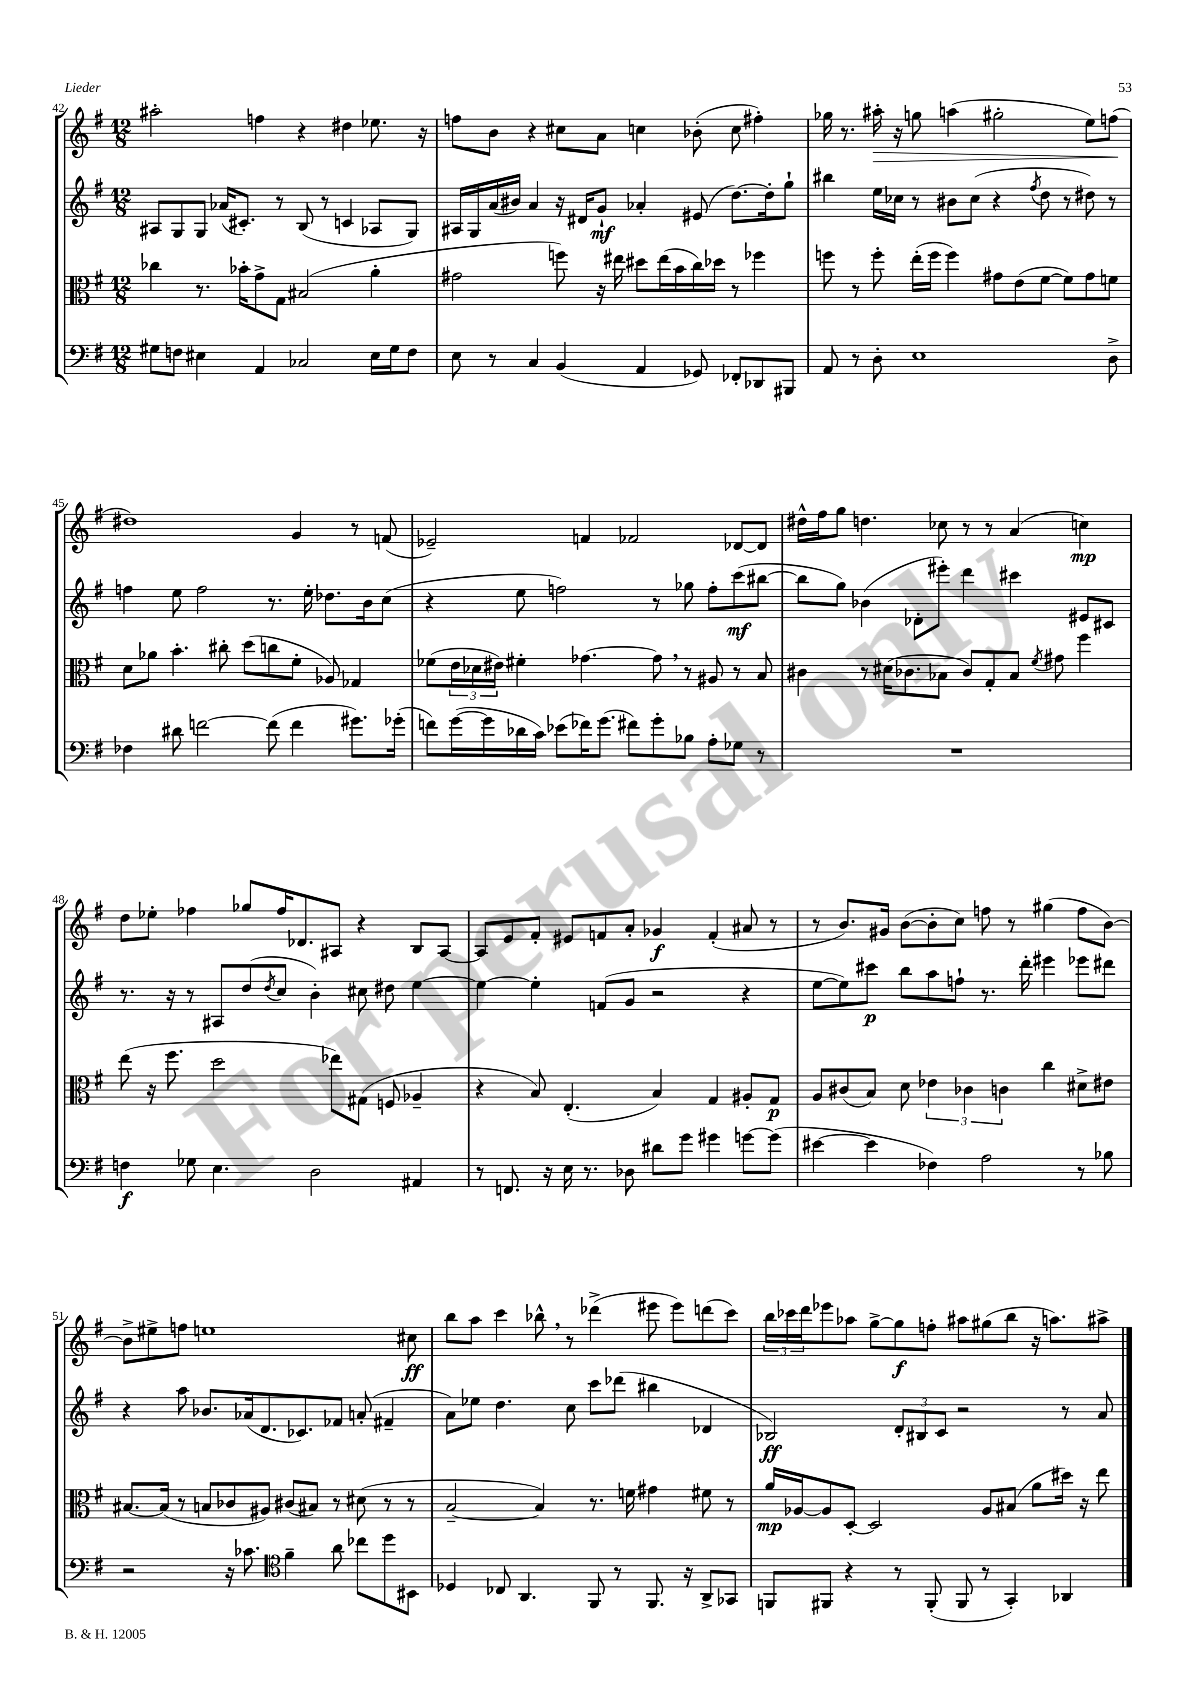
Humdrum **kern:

**kern	**kern	**kern	**kern
*staff4	*staff3	*staff2	*staff1
*clefF4	*clefC3	*clefG2	*clefG2
*k[f#]	*k[f#]	*k[f#]	*k[f#]
*M12/8	*M12/8	*M12/8	*M12/8
8G#	4cc-	8A#	2aa#'
8F	.	8G	.
4E#	8.r	8G	.
.	.	(16a-	.
.	16b-'	8.c#')	.
4AA	8g^	.	4ff
.	8G	8r	.
2C-	(2B#	(8B	4r
.	.	8r	.
.	.	4c	4dd#
16E#	4a'	8A-	8.ee-
16G#	.	.	.
8F	.	8G)	.
.	.	.	16r
=	=	=	=
8E	2g#	16A#	8ff
.	.	16G	.
8r	.	(16a	8b
.	.	16b#)	.
4C	.	4a	4r
(4BB	8ff)	16r	8cc#
.	.	16d#	.
.	16r	8g`	8a
.	16ee#	.	.
4AA	8dd#	4a-'	4cc
.	(16ee#	.	.
.	16b	.	.
8GG-)	16cc)	(8e#	(8b-'
.	16dd-	.	.
8FF-'	8r	[8.dd)	8cc
8DD-	4ff-	.	4ff#')
.	.	16dd']	.
8BBB#	.	8gg`	.
=	=	=	=
8AA	8ff	4bb#	16gg-
.	.	.	8.r
8r	8r	.	.
8D'	8ff'	16ee	16aa#'
.	.	16cc-	16r
1E	(16ee'	8r	8gg
.	16ff	.	.
.	4ff)	8b#	(4aa
.	.	(8cc-	.
.	8g#	4r	2gg#'
.	(8e	.	.
.	.	8qff#	.
.	[8f#	8dd	.
.	8f#])	8r	.
.	8g#	8dd#)	8ee)
8D^	8f	8r	(8ff
=	=	=	=
4F-	8d	4ff	1dd#)
.	8a-	.	.
8d#	4.b'	8ee	.
[2f	.	2ff	.
.	8cc#'	.	.
.	(8dd	.	.
(8f]	8cc	8.r	.
4f	8f#'	.	4g
.	.	16ee'	.
.	8A-)	8.dd-	.
8.g#)	4G-	.	8r
.	.	16b	.
.	.	(8cc	(8f
(16g-'	.	.	.
=	=	=	=
8f)	(8f-	4r	2e-~)
([16g	24e	.	.
.	24d-	.	.
16g]	.	.	.
.	24e#)	.	.
16d-	4f#'	8ee	.
16c)	.	.	.
(8e-	.	2ff)	.
16f-)	[4.g-	.	4f
(8.g	.	.	.
8f#)	.	.	2f-
8g'	8g-]	8r	.
8B-	8r	8gg-	.
8A'	8A#	8ff'	.
8G-	8r	(8ccc	[8d-
8r	8B	[8bb#	8d-]
=	=	=	=
1.r	4c#	8bb#]	16dd#^^
.	.	.	16ff#
.	.	8gg)	8gg
.	8r	(4b-	4.dd
.	(16d#	.	.
.	8.c-	.	.
.	.	8d-'	.
.	8B-	8eee#')	8cc-
.	8c-)	4ddd	8r
.	8G'	.	8r
.	8B-	4ccc#	(4a
.	8qf#	.	.
.	8g#	.	.
.	4ff#	8e#	4cc)
.	.	8c#	.
=	=	=	=
4F	(8ee	8.r	8dd
.	16r	.	8ee-'
.	8.ff#	16r	.
8G-	.	8r	4ff-
4.E	2dd	8A#	.
.	.	(8dd	8gg-
.	.	8qdd	.
.	.	8cc	16ff-
.	.	.	8.d-
2D	.	4b')	.
.	8ee-)	.	8A#
.	(8G#	8cc#	4r
.	8F	8dd#	.
4AA#	4A-~	[4ee	8B
.	.	.	[8A#
=	=	=	=
8r	4r	4ee_	8A#]
8.FF	.	.	8e
.	8B)	4ee']	8f#'
16r	.	.	.
16E	(4.E'	.	8e#
8.r	.	.	.
.	.	(8f	8f
8D-	.	8g	8a'
8d#	4B)	2r	4g-
8g	.	.	.
4g#	4G	.	(4f'
[8g	8A#'	4r	8a#
(8g]	8G	.	8r
=	=	=	=
[4e#	8A	[8ee	8r
.	(8c#	8ee])	8.b)
4e#]	8B)	8ccc#	.
.	.	.	16g#
.	8d	8bb	([8b
4F-)	6e-	8aa	8b']
.	.	8ff`	8cc)
.	6c-	.	.
2A	.	8.r	8ff
.	6c	.	.
.	.	.	8r
.	.	16ddd'	.
.	4cc	4eee#	(4gg#
8r	8d#^	8eee-	8ff
8B-	8e#	8ddd#	[8b)
=	=	=	=
2r	[8.B#	4r	8b^]
.	.	.	8ee#^
.	(16B#]	.	.
.	8r	8aa	8ff
.	8B	8.b-	1ee
16r	8c-	.	.
8.c-	.	(16a-	.
.	8A#)	8.d	.
*clefC4	*	*	*
4f#~	(8c#	.	.
.	.	8.c-)	.
.	8B#)	.	.
8a	8r	8f-	.
8cc-	(8d#	(8a'	.
8dd	8r	4f#~	.
8BB#	8r	.	8cc#
=	=	=	=
4D-	[2B~	8a)	8bb
.	.	8ee-	8aa
8C-	.	4.dd	4ccc
4.AA	.	.	.
.	4B])	.	8bb-^^
.	.	8cc	8r
8FF#	8.r	8ccc	(4ddd-^
8r	.	(8ddd-	.
.	16f	.	.
8.FF#	4g#	4bb#	8eee#
.	.	.	8eee#)
16r	.	.	.
8AA^	8f#	4d-	(8ddd
8GG-	8r	.	8ccc)
=	=	=	=
8FF	16a	2B-)	24bb
.	.	.	24ccc-
.	[16A-	.	.
.	.	.	24ddd
8FF#	8A-]	.	8eee-
4r	[8D'	.	8aa-
.	2D]	.	[8gg^
8r	.	12d'	8gg]
.	.	12B#	.
(8FF#'	.	.	8ff'
.	.	12c	.
8FF#	.	2r	8aa#
8r	8A-	.	(8gg#
4GG')	(8B#	.	8bb
.	8a	.	16r
.	.	.	8.aa)
4AA-	16dd#)	8r	.
.	16r	.	.
.	8ee	8a	8aa#^
==	==	==	==
*-	*-	*-	*-
